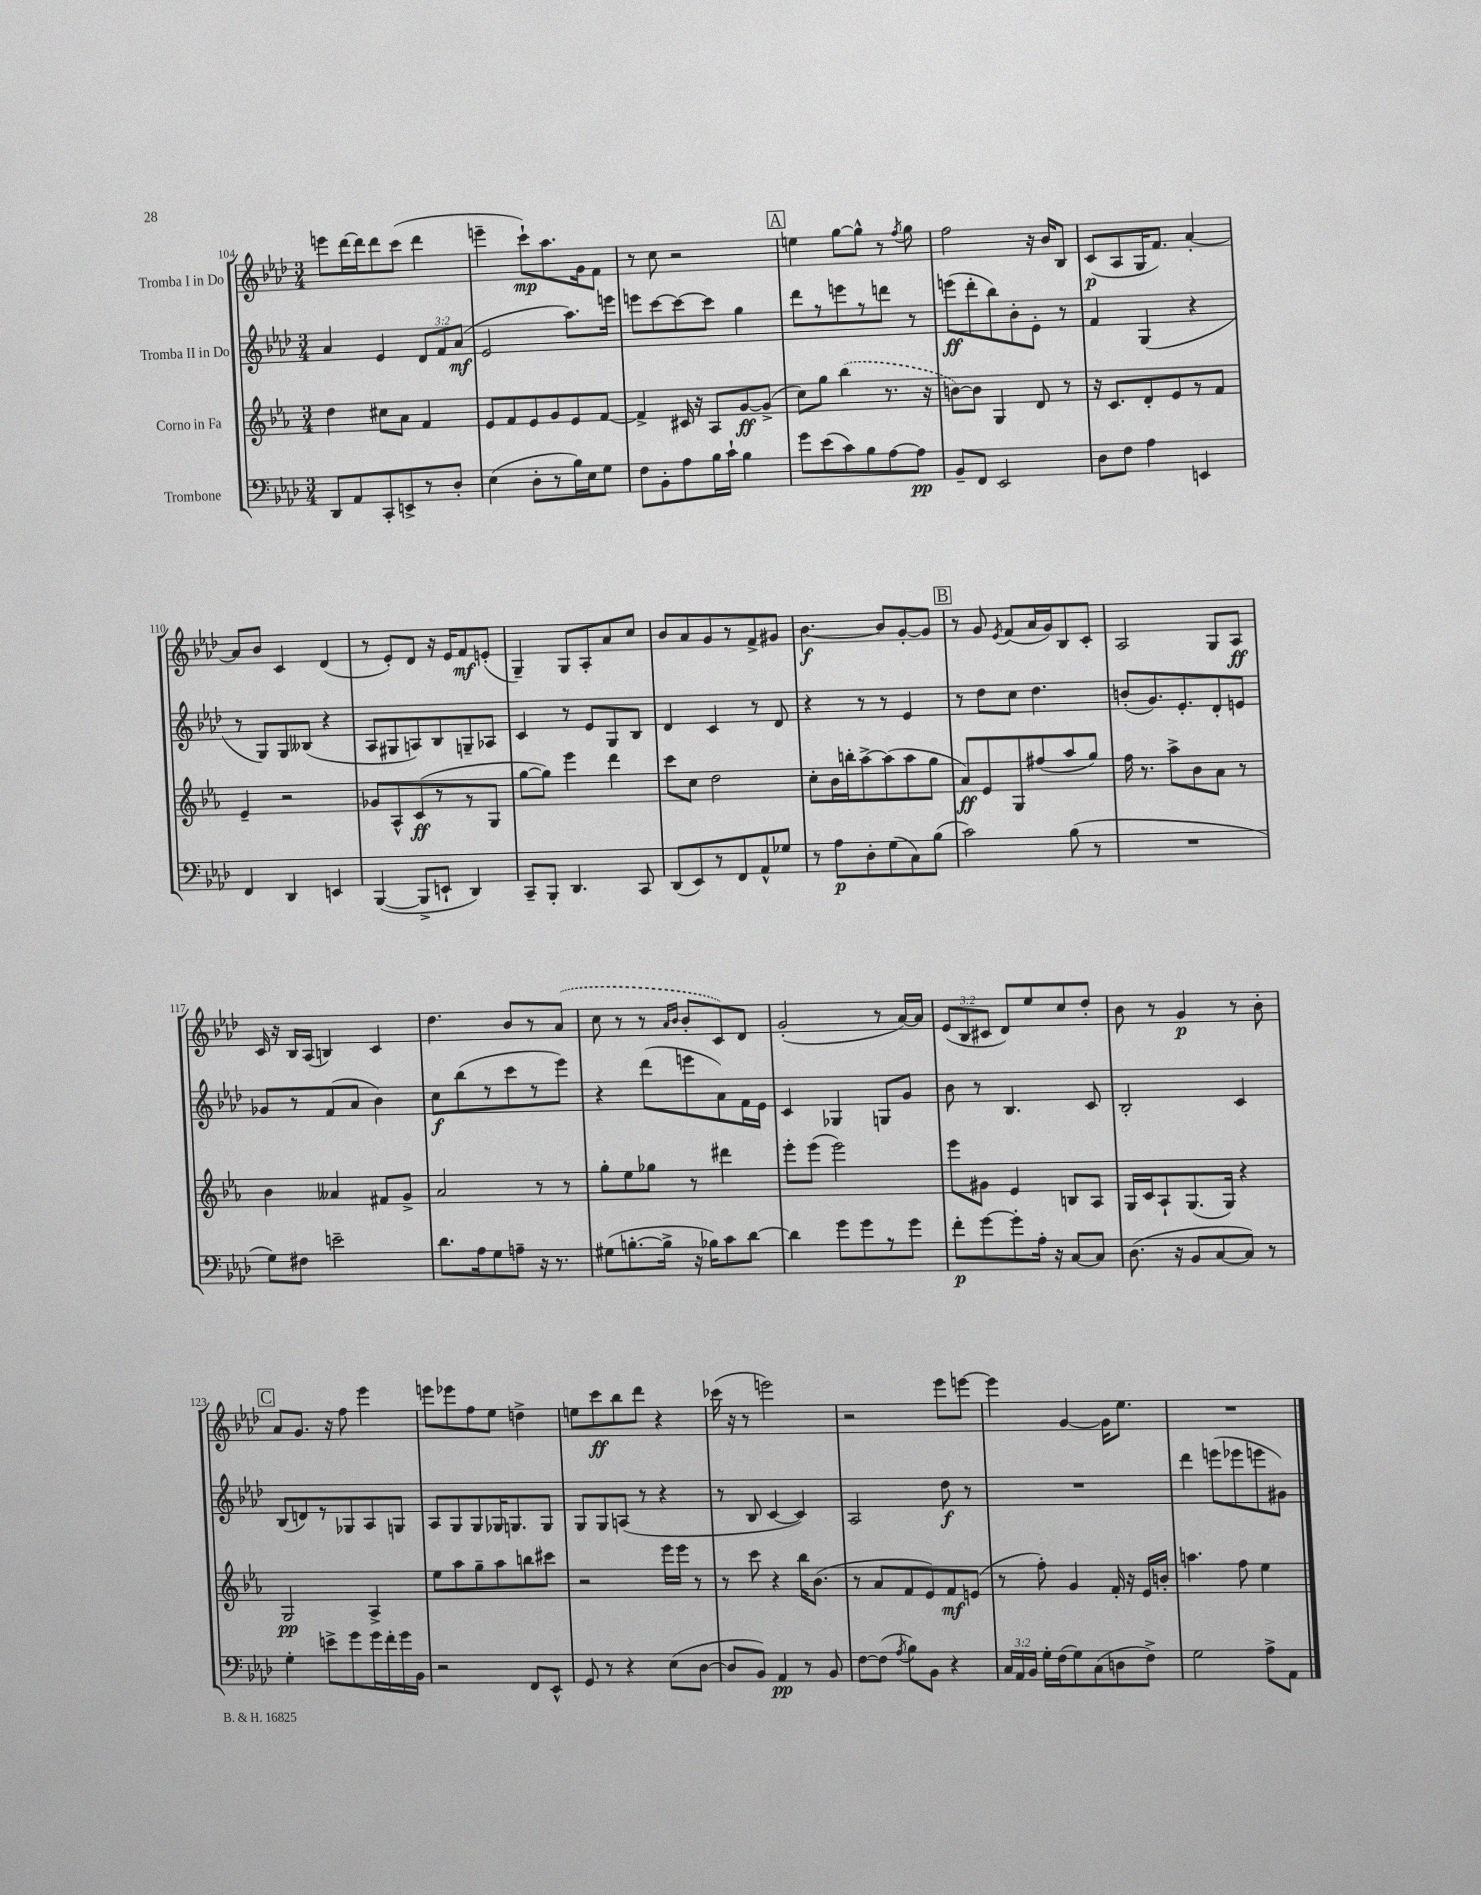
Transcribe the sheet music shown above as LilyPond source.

<<
\new StaffGroup <<
\new Staff = "s0" \with { instrumentName = "Tromba I in Do" } {
    \clef treble \key aes \major \numericTimeSignature \time 3/4 \override Staff.TupletNumber.text = #tuplet-number::calc-fraction-text
    \autoBeamOff e'''8[ des'''16~ des'''16 des'''8 c'''8]( des'''4 |
    e'''4-- c'''8[-!\mp) aes''8. g'16 f'8] |
    r8 c''8 r2 |
    \mark \markup { \box "A" } e''4 g''8[~ g''8]-^ r8 \acciaccatura { f''8 } g''8 |
    f''2 r16 bes'16[ bes8] |
    c'8[\p( aes8 g16 f'8.]) aes'4~-. |
    aes'8[ bes'8] c'4 des'4( |
    r8 ees'8[-.) des'8] r16 ees'16[ f'8\mf e'8]-.( |
    g4--) g8[ aes8-. aes'8 c''8] |
    bes'8[ aes'8 g'8 r8 f'8-> gis'8] |
    bes'4.~\f bes'8[ g'8~-. g'8] |
    \mark \markup { \box "B" } r8 g'8 \acciaccatura { ees'8 } f'8[( aes'16 g'16) bes8 c'8]-. |
    aes2 g8[ aes8]\ff |
    c'16 r16 bes16[ aes16]( b4) c'4 |
    des''4. bes'8[ r8 \once \slurDashed aes'8]( |
    c''8 r8 r8 \grace { aes'16[ bes'16] } bes'8[-. c'8) des'8] |
    g'2-.( r8 aes'16[~) aes'16] |
    \tuplet 3/2 { ees'8[( bes8 cis'8] } des'8[) ees''8 c''8 des''8]-. |
    bes'8 r8 g'4\p r8 bes'8-. |
    \mark \markup { \box "C" } aes'8[ g'8.] r16 f''8 ees'''4 |
    e'''8[ ees'''8 f''8 ees''8] d''4-> |
    e''8[ c'''8\ff bes''8 des'''8] r4 |
    ces'''16( r16 r8 e'''2) |
    r2 ees'''8[ e'''8]~ |
    e'''4 g'4~ g'16[ ees''8.] |
    R2. \bar "|." |
}
\new Staff = "s1" \with { instrumentName = "Tromba II in Do" } {
    \clef treble \key aes \major \numericTimeSignature \time 3/4 \override Staff.TupletNumber.text = #tuplet-number::calc-fraction-text
    \autoBeamOff aes'4 ees'4 \tuplet 3/2 { des'8[ f'8 aes'8]\mf( } |
    ees'2 aes''8.[) e'''16] |
    e'''8[ c'''8~ c'''8~ c'''8] g''4 |
    \mark \markup { \box "A" } des'''8[ r8 e'''8 r8 d'''8] r8 |
    e'''8[\ff( des'''8-. bes''8) bes'8-. ees'8]-. r8 |
    f'4 g4( r4 |
    r8 g8[) g8 beses8]( r4 |
    aes8[ gis8 a8) bes8 g8-- aes8] |
    c'4 r8 ees'8[ g8 bes8] |
    des'4 c'4 r8 des'8 |
    r4 r8 r8 ees'4 |
    \mark \markup { \box "B" } r8 des''8[ c''8] des''4. |
    b'8[-.( g'8.) ees'8.-. des'8-. e'8] |
    ges'8[ r8 f'8( aes'8] bes'4) |
    c''8[\f bes''8( r8 c'''8 r8 ees'''8]) |
    r4 des'''8[( e'''8 aes'8) f'16 ees'16] |
    c'4 ges4 g8[ g'8] |
    bes'8 r8 bes4. c'8 |
    bes2-. c'4 |
    \mark \markup { \box "C" } bes8[( d'8) r8 ges8 aes8 g8] |
    aes8[ g8 g8 ges16 g8. g8] |
    g8[ g8 a8]( r8 r4 |
    r8 bes8 c'4~ c'4) |
    aes2 des''8\f r8 |
    R2. |
    des'''4 e'''8[( ees'''8 e'''8 gis'8]) \bar "|." |
}
\new Staff = "s2" \with { instrumentName = "Corno in Fa" } {
    \clef treble \key ees \major \numericTimeSignature \time 3/4
    \autoBeamOff d''4 cis''8[ aes'8] f'4 |
    ees'8[ f'8 ees'8 g'8 ees'8 f'8]~ |
    f'4-> cis'16 r16 aes8[ g'8~\ff g'8]->( |
    \mark \markup { \box "A" } c''8[) g''8] \once \slurDashed bes''4( r8. r16 |
    b'8[~) b'8] g4 d'8 r8 |
    r16 c'8.[ d'8-. ees'8 r8 f'8] |
    ees'4-- r2 |
    ges'8[ aes8-^ c'8\ff( r8 r8 g8] |
    g''8[~ g''8]) ees'''4 d'''4 |
    c'''8[ c''8] d''2 |
    c''8[-. bes'16 b''16-. aes''8~-> aes''8( aes''8 g''8] |
    \mark \markup { \box "B" } aes'8[\ff) ees'8 g8 fis''8( aes''8 g''8]) |
    f''16 r8. aes''8[-> bes'8 aes'8] r8 |
    bes'4 aeses'4 fis'8[ g'8]-> |
    aes'2 r8 r8 |
    g''8[-. ees''8 ges''8] r8 dis'''4 |
    ees'''8[-. ees'''8]( ees'''2) |
    ees'''8[ gis'8] ees'4 b8[ aes8] |
    g16[ c'16 aes8-! g8.( g16]) r4 |
    \mark \markup { \box "C" } g2\pp aes4-> |
    ees''8[ aes''8 g''8-- aes''8 b''8 cis'''8] |
    r2 ees'''16[ ees'''16] r8 |
    r8 c'''8 r4 bes''16[ bes'8.]( |
    r8 aes'8[ f'8 ees'8) f'8\mf e'8]( |
    r8 f''8-.) g'4 f'16-. r16 ees'16[ b'16]-. |
    a''4. f''8 ees''4 \bar "|." |
}
\new Staff = "s3" \with { instrumentName = "Trombone" } {
    \clef bass \key aes \major \numericTimeSignature \time 3/4 \override Staff.TupletNumber.text = #tuplet-number::calc-fraction-text
    \autoBeamOff des,8[ aes,8 c,8-. e,8-> r8 des8]-. |
    ees4( des8[-. r8 bes16) ees16 g8] |
    f8[ bes,8-. aes8 bes16 c'16]-! bes4 |
    \mark \markup { \box "A" } g'8[ ees'8( c'8) bes8 aes8~ aes8]\pp |
    bes,8[-- f,8] ees,2 |
    des8[ f8] aes4 e,4 |
    f,4 des,4 e,4 |
    bes,,4~( bes,,8[-> e,8]-! des,4) |
    c,8[-- bes,,8]-. des,4. c,8 |
    des,8[( ees,8) r8 f,8 aes,8-^ ges8] |
    r8 aes8[\p des8-. g8( c8) bes8]( |
    \mark \markup { \box "B" } c'2) bes8( r8 |
    R2. |
    g8[) fis8] e'2-- |
    des'8.[ aes16 g8 a8]-- r16 r8. |
    gis8[( b8.~-. b16]-> r16 bes16[) c'8 des'8]~ |
    des'4 g'8[ g'8 r8 g'8] |
    f'8[-.\p g'8~ g'8-. aes16]-. r16 c8[~ c8] |
    des8.( r16 bes,8[ c8~ c8]) r8 |
    \mark \markup { \box "C" } g4-. e'8[-> g'8 g'16 f'16-. g'16 bes,16] |
    r2 f,8[ ees,8]-^ |
    g,8 r8 r4 ees8[( des8]~ |
    des8[ bes,8]) aes,4\pp r8 bes,8 |
    f8[~ f8]( \acciaccatura { aes8 } bes8[) bes,8] r4 |
    \tuplet 3/2 { c16[ aes,16 bes,16] } g16[-. f16( g8) c8( d8 f8]->) |
    g2 aes8[-> aes,8] \bar "|." |
}
>>
>>
\layout { \context { \Score currentBarNumber = #104 } }
